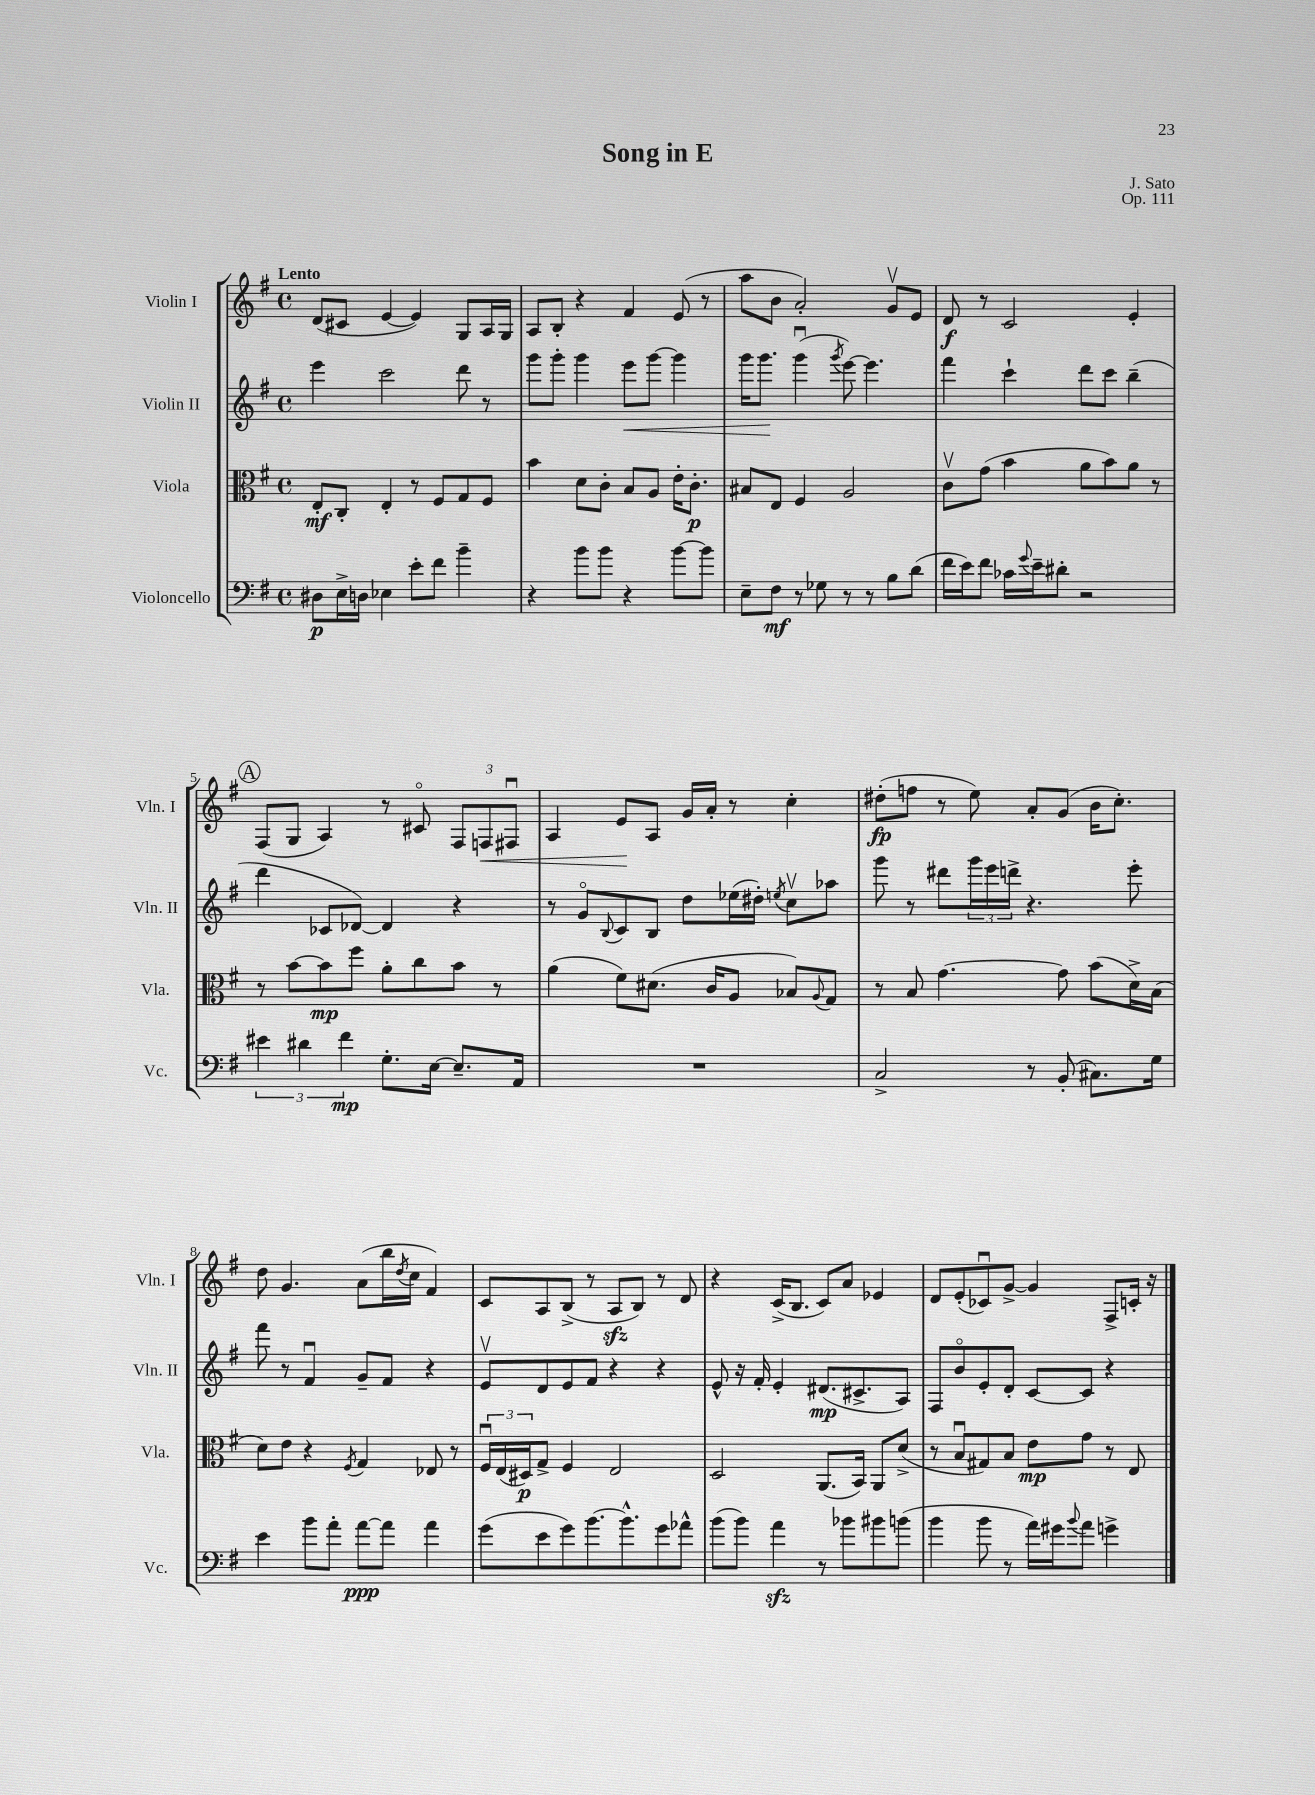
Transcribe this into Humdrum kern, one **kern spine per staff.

**kern	**kern	**kern	**kern
*staff4	*staff3	*staff2	*staff1
*clefF4	*clefC3	*clefG2	*clefG2
*k[f#]	*k[f#]	*k[f#]	*k[f#]
*M4/4	*M4/4	*M4/4	*M4/4
*met(c)	*met(c)	*met(c)	*met(c)
8D#\L	8E'/L	4eee\	(8d/L
16E^\L	8C'/J	.	8c#/J
16D\JJ	.	.	.
4E-\	4E'/	2ccc\	[4e/
8e'\L	8r	.	4e/])
8f#\J	8F#/L	.	.
4b~\	8G/	8ddd\	8G/L
.	8F#/J	8r	16A/L
.	.	.	16G/JJ
=	=	=	=
4r	4b\	8ggg\L	8A/L
.	.	8ggg'\J	8B'/J
8b\L	8d\L	4ggg\	4r
8b\J	8c'\J	.	.
4r	8B/L	8eee\L	4f#/
.	8A/J	[8ggg\J	.
[8b\L	16e'\LK	4ggg\]	(8e/
.	8.c'\J	.	.
8b\]J	.	.	8r
=	=	=	=
8E~\L	8B#/L	16ggg\LK	8aa\L
.	.	8.ggg\J	.
8F#\J	8E/J	.	8b\J
8r	4F#/	(4gggu\	2a'/)
8G-\	.	.	.
.	.	8qggg/	.
8r	2A/	[8eee\)	.
8r	.	4.eee\]	.
8B\L	.	.	8gv/L
(8d\J	.	.	8e/J
=	=	=	=
16f#\LL	8cv\L	4fff#\	8d/
16e\J)	.	.	.
8f#\J	(8g\J	.	8r
16c-\LL	4b\	4ccc`\	2c/
8qqg/	.	.	.
16e~\J	.	.	.
8d#'\J	.	.	.
2r	8a\L	8ddd\L	.
.	8b\)	8ccc\J	.
.	8a\J	(4bb~\	4e'/
.	8r	.	.
=	=	=	=
6e#\	8r	4ddd\	(8F#/L
.	[8b\L	.	8G/J
6d#\	.	.	.
.	8b\]	8c-/L	4A/)
6f#\	.	.	.
.	8ff#\J	[8d-/J)	.
8.G'\L	8a'\L	4d-/]	8r
.	8cc\	.	8c#o/
[16E\Jk	.	.	.
8.E~/]L	8b\J	4r	12F#/L
.	.	.	12F/
.	8r	.	.
.	.	.	12F#u/J
16AA/Jk	.	.	.
=	=	=	=
1r	(4a\	8r	4A/
.	.	8go/L	.
.	.	8qqB/	.
.	8f#\L)	8c/	8e/L
.	(8.d#\J	8B/J	8A/J
.	.	8dd\L	16g/LL
.	16c/LK	.	16a'/JJ
.	8A/J	(16ee-\L	8r
.	.	16dd#'\JJ)	.
.	.	8qee/	.
.	8B-/L)	8ccv\L	4cc'\
.	8qqA/	.	.
.	8G/J	8aa-\J	.
=	=	=	=
2C^/	8r	8ggg\	(8dd#'\L
.	8B/	8r	8ff\J
.	[4.g\	8ddd#\L	8r
.	.	24ggg\L	8ee\)
.	.	24eee\	.
.	.	24ddd^\JJ	.
8r	.	4.r	8a'/L
(8BB'/	8g\]	.	(8g/J
8.C#\L)	(8b\L	.	16b\LK
.	.	.	8.cc'\J)
.	16d^\L)	8eee'\	.
16G\Jk	(16B\JJ	.	.
=	=	=	=
4e\	8d\L)	8fff#\	8dd\
.	8e\J	8r	4.g/
8b\L	4r	4f#u/	.
8a'\J	.	.	.
.	8qF#/	.	.
[8a\L	4G/	8g~/L	(8a\L
8a\]J	.	8f#/J	16bb\L
.	.	.	8qdd/
.	.	.	16cc\JJ
4a\	8E-/	4r	4f#/)
.	8r	.	.
=	=	=	=
(8g\L	24F#u/LL	8ev/L	8c/L
.	(24E/	.	.
.	24D#/J)	.	.
8e\	8G^/J	8d/	8A/
8g\)	4F#/	8e/	(8B^/J
[8.b\	.	8f#/J	8r
.	2E/	4r	8A/L
8.b^^\]	.	.	.
.	.	.	8B/J)
8g\	.	4r	8r
8a-^^\J	.	.	8d/
=	=	=	=
(8b\L	2D/	8e^^/	4r
8b\J)	.	16r	.
.	.	16f#'/	.
4a\	.	4e'/	(16c^/LK
.	.	.	8.B/J
8r	(8.AA/L	(8.d#/L	8c/L)
8b-\L	.	.	8a/J
.	16BB/Jk)	8.c#^/	.
8b#\	8AA/L	.	4e-/
(8b\J	(8d^/J	8A/J)	.
=	=	=	=
4b\	8r	8F#/L	8d/L
.	8Bu/L	8bo/	(8e'/
8b\	8G#/)	8e'/	8c-u/)
8r	8B/J	8d'/J	[8g^/J
16a\LL)	8e\L	[8c/L	4g/]
16g#\J	.	.	.
8qqb/	.	.	.
8a\J	8g\J	8c/]J	.
4g^\	8r	4r	8F#^/L
.	8E/	.	16c'/Jk
.	.	.	16r
==	==	==	==
*-	*-	*-	*-
